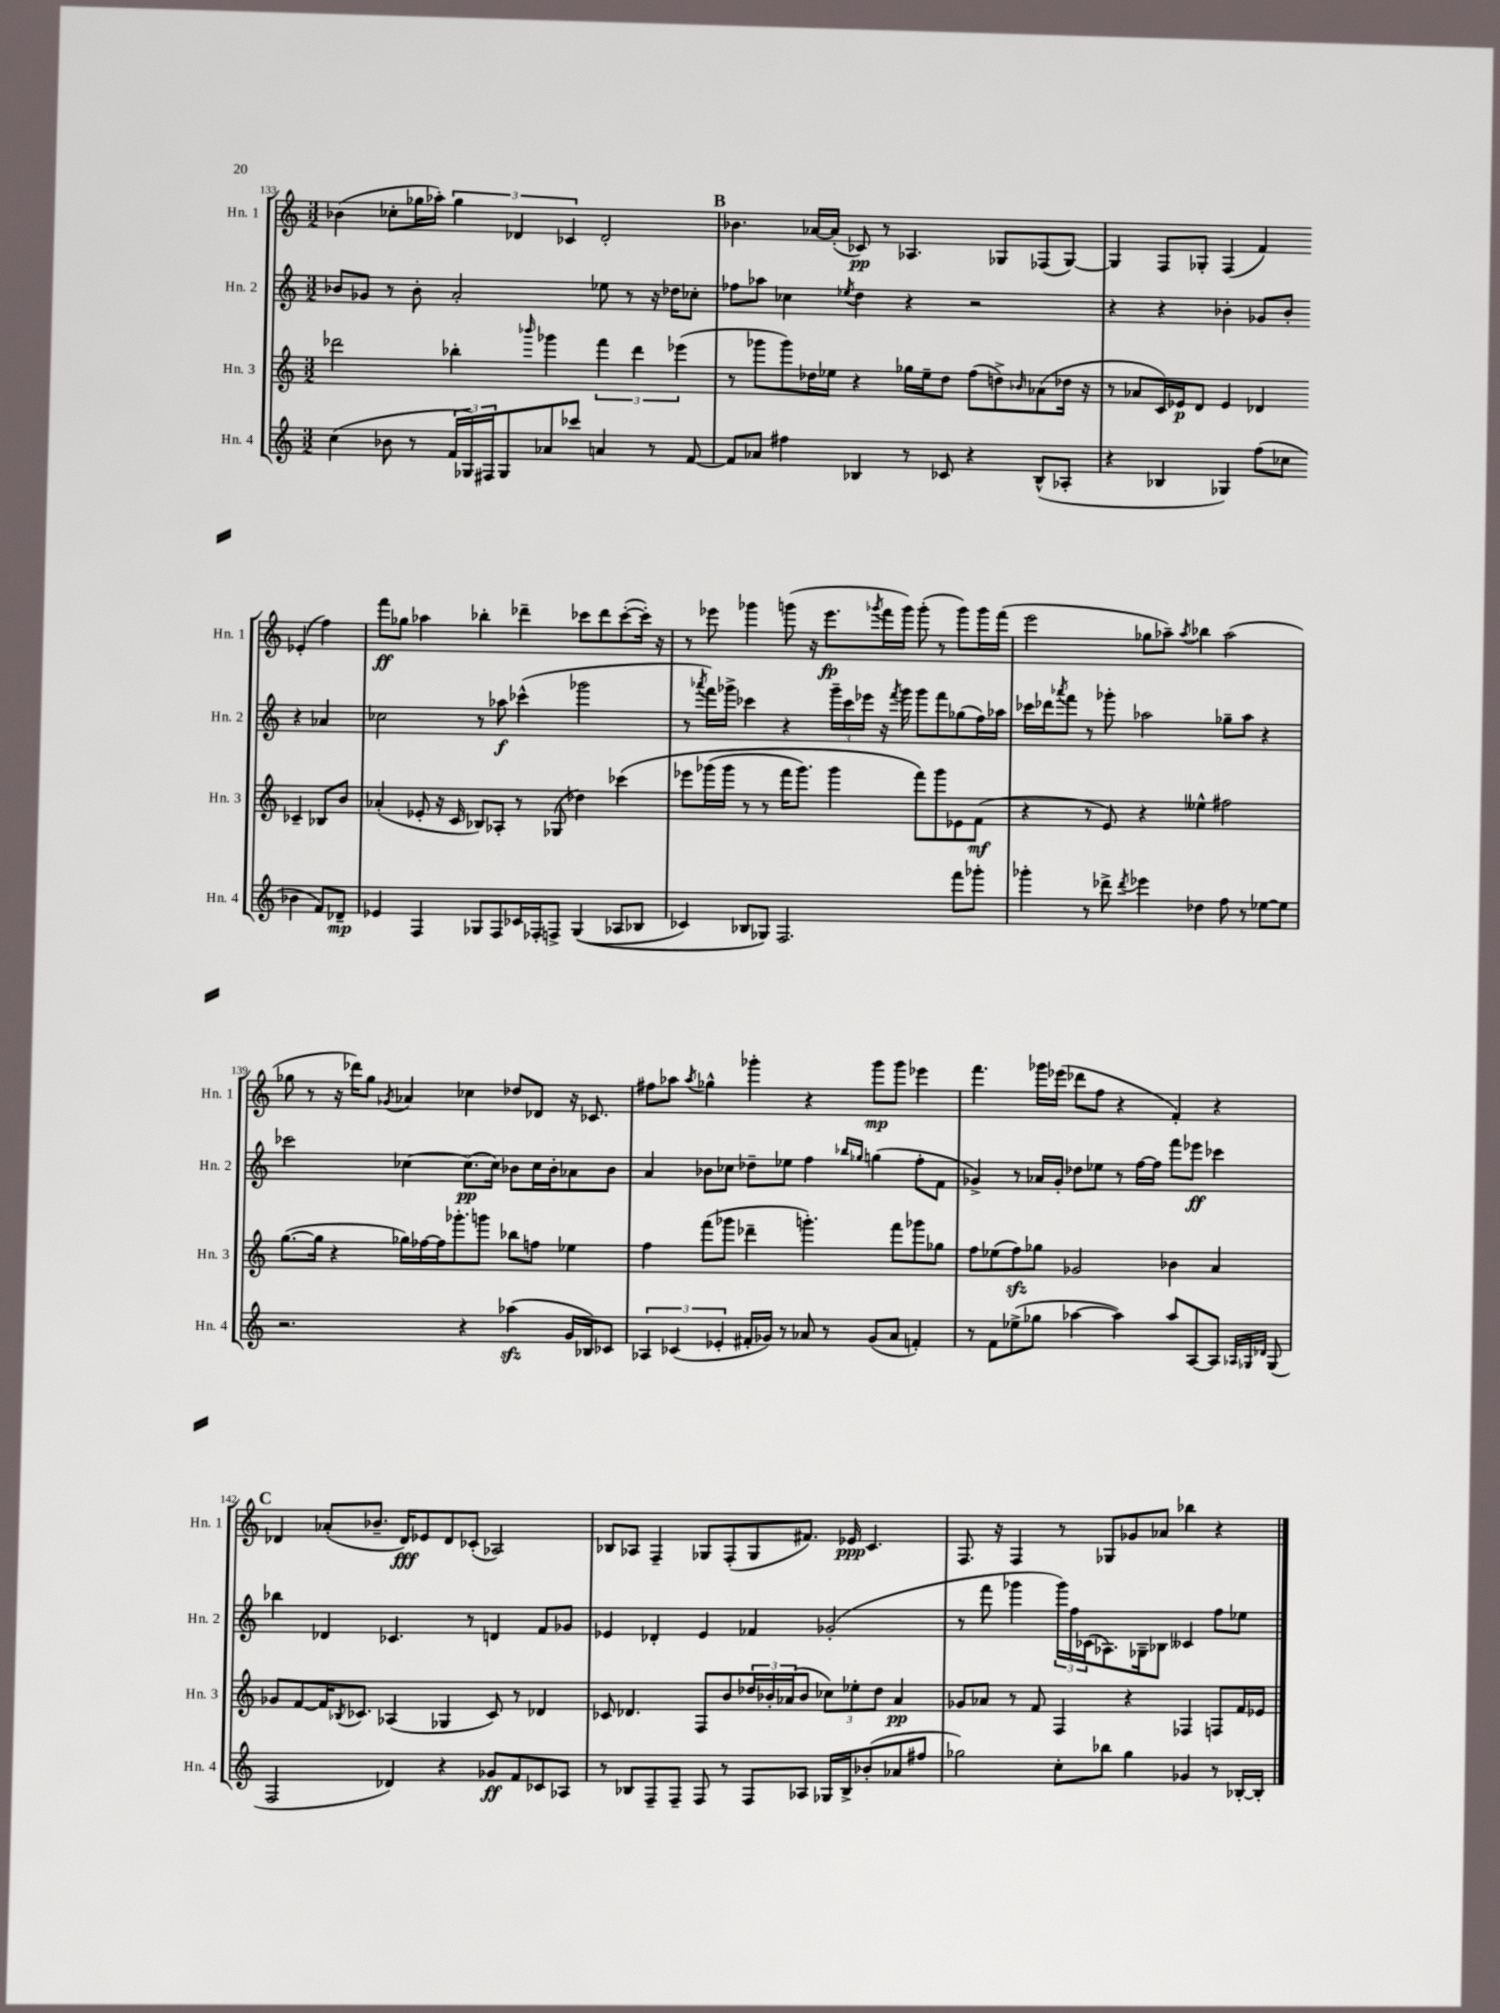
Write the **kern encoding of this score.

**kern	**kern	**kern	**kern
*staff4	*staff3	*staff2	*staff1
*clefG2	*clefG2	*clefG2	*clefG2
*k[]	*k[]	*k[]	*k[]
*M3/2	*M3/2	*M3/2	*M3/2
(4cc	2ddd-	8b-	(4b-
.	.	8g-	.
8b-	.	8r	8cc-'
8r	.	8b-'	16gg-
.	.	.	16aa-')
24f	4bb-'	2a'	6gg-
24G-)	.	.	.
24F#	.	.	.
8G-	.	.	.
.	.	.	6d-
.	16qqbbb-	.	.
8a-	4ggg-	.	.
.	.	.	6c-
8ccc-	.	.	.
4a	6fff	8ee-	2d-'
.	.	8r	.
.	6ddd-	.	.
8r	.	16r	.
.	.	16dd-	.
.	(6eee-	.	.
[8f	.	8cc-'	.
=	=	=	=
8f]	8r	8ff-	4.b-
8a-	8ggg-	8aa-	.
4ff#	8ggg-)	4cc-	.
.	16dd-	.	[16a-
.	16ee-	.	(16a-']
.	.	8qee-	.
4B-	4r	4dd	8c-)
.	.	.	8r
8r	16gg-	4r	4.A-
.	16ee-~	.	.
8c-	8dd-	.	.
4r	(8ff	2r	.
.	8dd^)	.	8G-
.	16qqb-	.	.
(8B-^^	(8a-	.	(8F-
8A-'	16dd-	.	[8G-)
.	16r	.	.
=	=	=	=
4r	8r	4r	4G-]
.	8a-	.	.
4B-	16c)	4r	8F
.	16e-	.	.
.	8d	.	8G-'
4G-)	4e-	4b-'	(4F
(8ff	4d-	8g-	4f)
8cc-	.	8b-'	.
4b-	4c-~	4r	(4e-'
8f)	8B-	4a-	4ff)
8d-~	8b	.	.
=	=	=	=
4e-	(4a-'	2cc-	8fff
.	.	.	8gg-
4F	8e-'	.	4aa-
.	16r	.	.
.	16c	.	.
8G-	8B-)	8r	4bb-'
8F	8A-'	8aa-	.
16c-	8r	(4ccc-^^	4ddd-~
16F-'	.	.	.
8F^	(8G-	.	.
&((4G-	4dd-)	2ggg-	8ccc-
.	.	.	8ddd-
8A-	&(4ccc-	.	([8ccc-'
8B-	.	.	16ccc-'])
.	.	.	16r
=	=	=	=
4c-)	8eee-	8r	8r
.	.	8qaaa-	.
.	(16ggg-	16fff)	8eee-
.	16ggg-	16ggg-^	.
8B-	8r	4ccc-	4ggg-
8G-&)	8r	.	.
2.F	16fff	4r	(8ggg
.	8.ggg-)	.	.
.	.	.	16r
.	.	.	8.eee-
.	4ggg-	24ggg-~	.
.	.	24ccc-	.
.	.	24eee-	.
.	.	.	8qggg-
.	.	16r	16fff
.	.	8qfff	.
.	.	16ggg-	16ggg-)
.	8fff&)	8ggg-	(8ggg-'
.	8ggg-	8fff	8r
8fff	8e-	(8gg-	8ggg-)
8ggg-'	(8f	16ff)	16ggg-
.	.	16aa-	(16fff
=	=	=	=
4ggg-'	4r	16ccc-	2eee
.	.	16ddd-	.
.	.	8qaaa-	.
.	.	8fff	.
8r	8r	8r	.
8ddd-^	8e)	8ggg-'	.
8qddd-	.	.	.
4eee-	4r	2aa-	8gg-
.	.	.	8aa-~)
.	.	.	8qaa-
4dd-	4ee--^^	.	4bb-
8ff	2ff#	8gg-~	(2aa-
8r	.	8aa-	.
[8ee-	.	4r	.
8ee-]	.	.	.
=	=	=	=
2.r	([8.gg	2ccc-	8gg-
.	.	.	8r
.	16gg]	.	.
.	4r	.	16r
.	.	.	16ddd-)
.	.	.	8gg-
.	.	.	8qg-
.	16gg-)	[4cc-	4a-
.	[16ff-	.	.
.	16ff-]	.	.
.	8.ggg-'	.	.
4r	.	(8.cc-]	4cc-
.	8ggg	.	.
.	.	16cc-)	.
(4aa-	8bb-	8b-	8dd-
.	8ff	16cc-	8d-
.	.	16b-'	.
16g	4ee-	8a-	16r
16B-)	.	.	8.c-
8c-	.	8b-	.
=	=	=	=
6A-	4ff	4a	8ff#
.	.	.	8aa-
(6c-	.	.	.
.	.	.	8qaa-
.	(8fff	8b-	4gg-^^
6e-'	.	.	.
.	8ggg-	8cc-	.
16f#'	4ddd-~	8dd-~	4ggg-'
16g-)	.	.	.
8r	.	8ee-	.
8a-	4.ggg')	4ff	4r
8r	.	.	.
.	.	16qqbb-	.
.	.	16qqgg-	.
(8g-	.	(4gg	8ggg-
8a-	8fff	.	8ggg-
4f')	8ggg-	8ff'	4eee-
.	8gg-	8f	.
=	=	=	=
8r	8ff	4g-^)	4.fff
8f	(8ee-	.	.
(8ee-^	8ff)	8r	.
8gg-	8gg-	16a-	16ggg-
.	.	16g-'	(16eee-
[4aa-	2g-	8dd-	8ddd-
.	.	8ee-	8ff
4aa-])	.	8r	4r
.	.	[16ff	.
.	.	16ff]	.
8aa-	4b-	8fff	4f')
[8A	.	8eee-	.
8A]	4a	4ccc-	4r
32qqA-	.	.	.
32qqG-	.	.	.
32qqd-	.	.	.
(8G-	.	.	.
=	=	=	=
2F	8g-	4bb-	4d-
.	[8f	.	.
.	16f]	4d-	(8a-'
.	8qB-	.	.
.	8.c-	.	.
.	.	.	8.b-~
4d-)	(4A-	4.c-	.
.	.	.	16d-)
.	.	.	8e-
4r	4G-	.	8d-
.	.	8r	(8c-'
8g-	8c-)	4d	2A-)
8f	8r	.	.
8c-	4d-	8f	.
8A-	.	8g-	.
=	=	=	=
8r	8c-	4e-	8B-
8B-	4.d-	.	8A-
8F~	.	4d-'	4F~
8F~	.	.	.
8F	8F	4e-	8G-
8r	8b	.	(8F'
8F	24dd-	4f-	8G-
.	24b-'	.	.
.	(24a-	.	.
8A-	8b-	.	8.f#)
16G-	12cc-)	(2g-'	.
16B-^	.	.	16e-
.	12ee-'	.	.
(8b-'	.	.	4.c
.	12dd-	.	.
8a-	4a-	.	.
8ff#	.	.	.
=	=	=	=
2gg-)	8g-	8r	8.F
.	8a-	8fff	.
.	.	.	16r
.	8r	4ggg-	4F
.	8f	.	.
8cc'	4F	24ggg-)	8r
.	.	24ff	.
.	.	(24c-	.
8bb-	.	8.A-)	8G-
4gg-	4r	.	8g-
.	.	16G-~	.
.	.	8B-	8a-
4g-	4F-	4c--	4bb-
8r	8F	8ff	4r
[16B-'	16f	8ee-	.
16B-']	16e-	.	.
==	==	==	==
*-	*-	*-	*-
